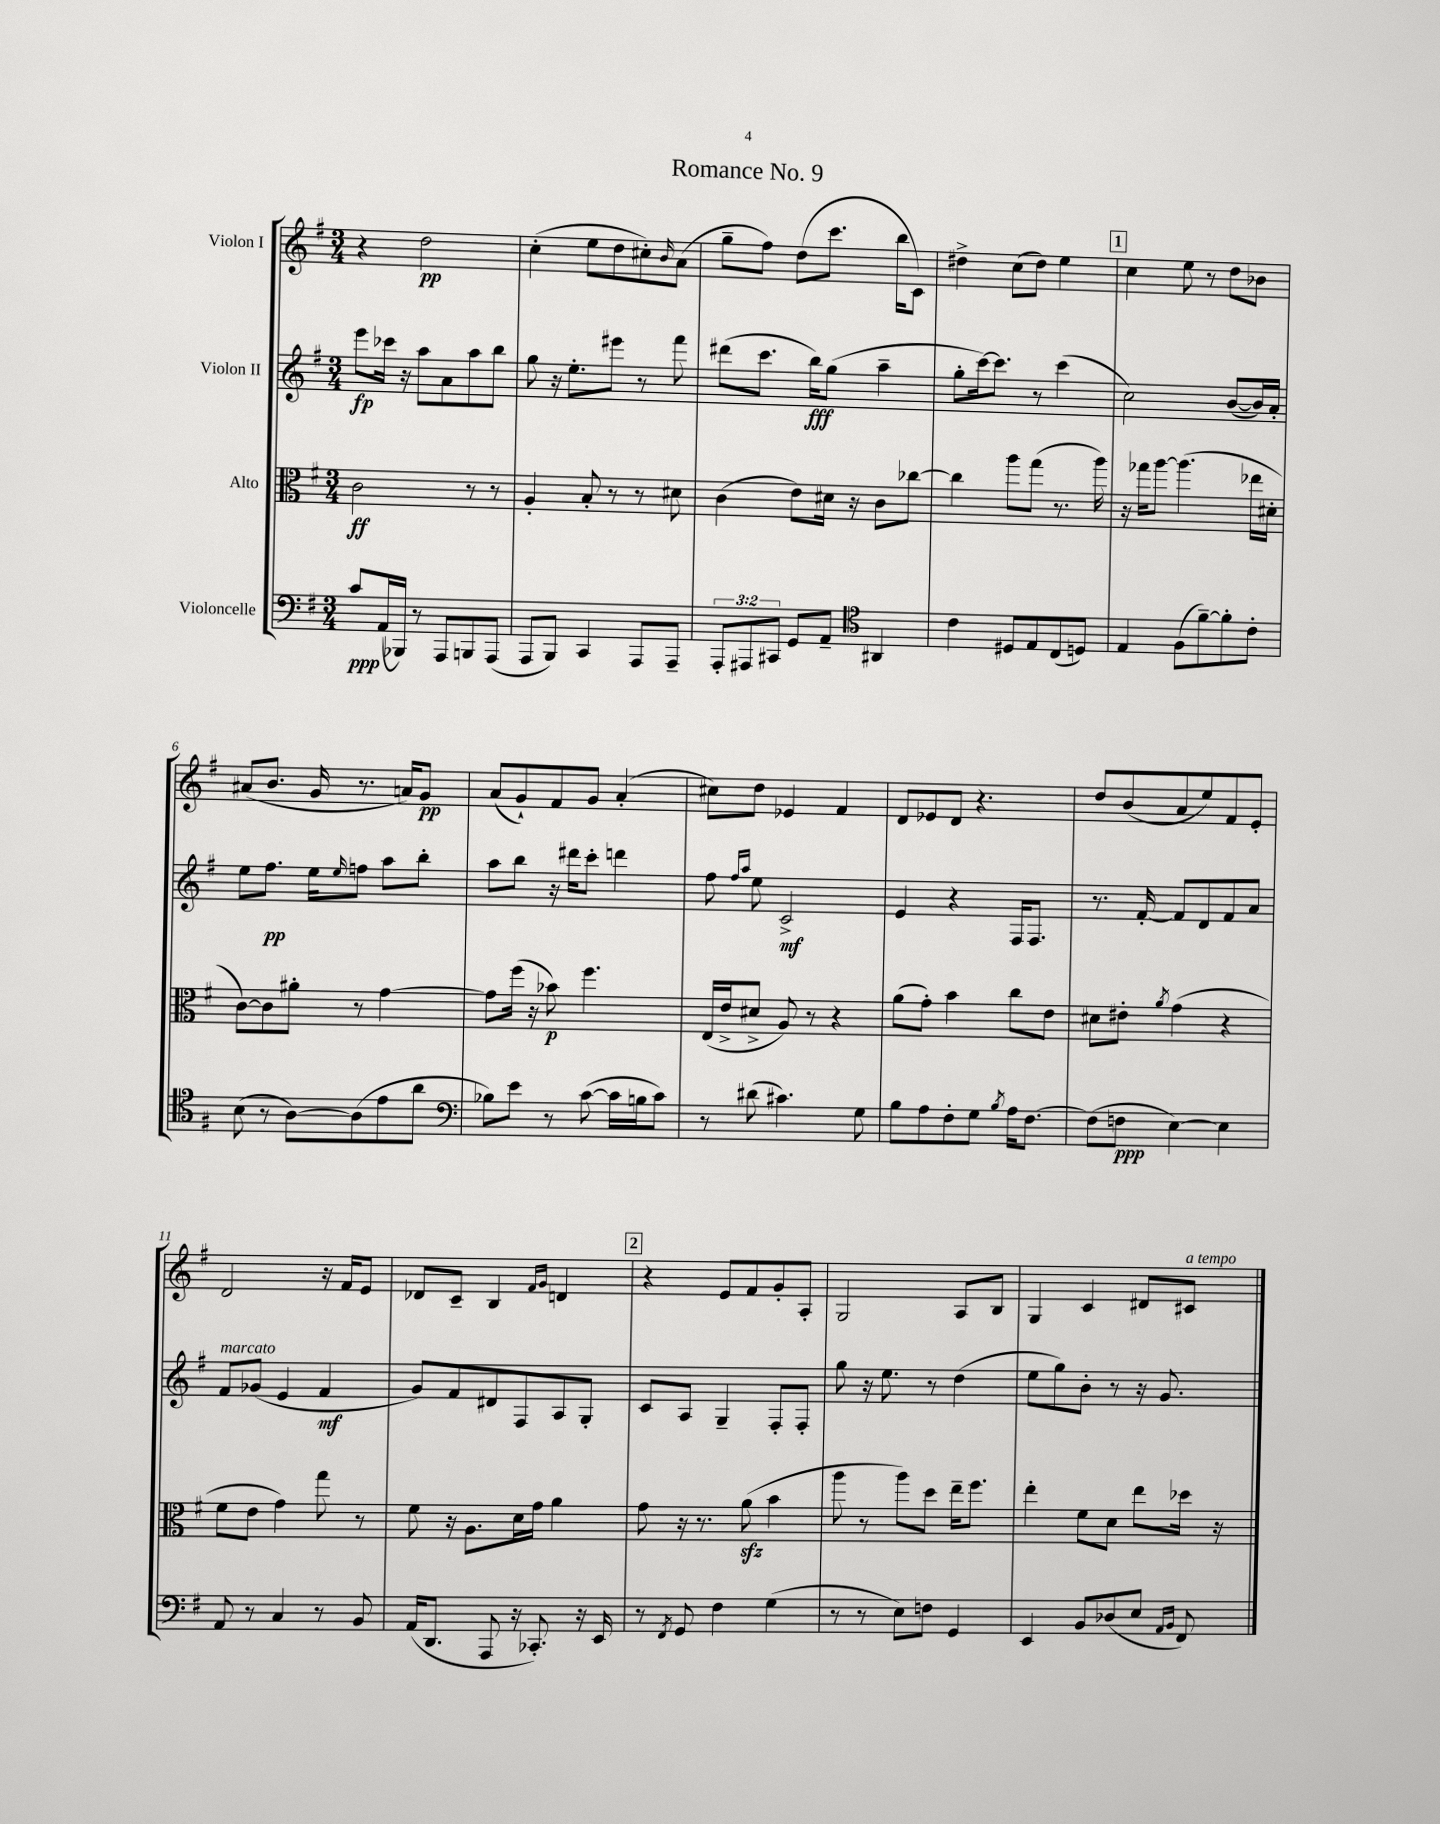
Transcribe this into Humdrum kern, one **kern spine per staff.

**kern	**dynam	**kern	**dynam	**kern	**dynam	**kern	**dynam
*part4	*part4	*part3	*part3	*part2	*part2	*part1	*part1
*staff4	*staff4	*staff3	*staff3	*staff2	*staff2	*staff1	*staff1
*I"Violoncelle	*	*I"Alto	*	*I"Violon II	*	*I"Violon I	*
*clefF4	*	*clefC3	*	*clefG2	*	*clefG2	*
*k[f#]	*	*k[f#]	*	*k[f#]	*	*k[f#]	*
*M3/4	*	*M3/4	*	*M3/4	*	*M3/4	*
=1	=1	=1	=1	=1	=1	=1	=1
8c/L	ppp	2c\	ff	8eee\L	fp	4r	.
(16AA/L	.	.	.	16ccc-X\Jk	.	.	.
16BBB-X/JJ)	.	.	.	16r	.	.	.
8r	.	.	.	8aa\L	.	2dd\	pp
8AAA/L	.	.	.	8a\	.	.	.
8BBBn/	.	8r	.	8aa\	.	.	.
(8AAA/J	.	8r	.	8bb\J	.	.	.
=2	=2	=2	=2	=2	=2	=2	=2
8AAA/L	.	4A'/	.	8gg\	.	(4cc'\	.
8BBB/J)	.	.	.	16r	.	.	.
.	.	.	.	8.ee'\L	.	.	.
4CC/	.	8B'/	.	.	.	8ee\L	.
.	.	8r	.	8eee#X\J	.	8dd\	.
8AAA/L	.	8r	.	8r	.	8cc#X'\)	.
.	.	.	.	.	.	16qqb/	.
8AAA~/J	.	8d#X\	.	8fff#\	.	(8a\J	.
=3	=3	=3	=3	=3	=3	=3	=3
12AAA'/L	.	(4c\	.	(8ddd#X\L	.	8gg~\L	.
12AAA#X/	.	.	.	.	.	.	.
.	.	.	.	8.ccc\J	.	8ff#\J)	.
12CC#X/J	.	.	.	.	.	.	.
8GG/L	.	8e\L)	.	.	.	(8dd\L	.
.	.	.	.	16bb\KL)	fff	.	.
8AA~/J	.	16d#X\Jk	.	(8gg\J	.	8.ccc\J	.
.	.	16r	.	.	.	.	.
*clefC4	*	*	*	*	*	*	*
4AA#X/	.	8c\L	.	4aa~\	.	.	.
.	.	.	.	.	.	16bb\KL	.
.	.	[8cc-X\J	.	.	.	8c\J)	.
=4	=4	=4	=4	=4	=4	=4	=4
4c\	.	4cc-\]	.	8gg'\L	.	4dd#X^\	.
.	.	.	.	[16ccc\k)	.	.	.
.	.	.	.	8.ccc\J]	.	.	.
8D#X/L	.	8aa\L	.	.	.	(8cc\L	.
8E/	.	(8gg\J	.	8r	.	8dd#\J)	.
(8C/	.	8.r	.	(4ccc\	.	4ee\	.
8Dn/J)	.	.	.	.	.	.	.
.	.	16aa\)	.	.	.	.	.
!!LO:REH:place=s1:t=1
=5	=5	=5	=5	=5	=5	=5	=5
4E/	.	16r	.	2cc\)	.	4cc\	.
.	.	16gg-X\KL	.	.	.	.	.
.	.	[8aa\J	.	.	.	.	.
(8F#\L	.	(4.aa\]	.	.	.	8ee\	.
[8f#~\)	.	.	.	.	.	8r	.
8f#'\]	.	.	.	([8b/L	.	8dd\L	.
8c'\J	.	16ee-X\LL	.	16b/L])	.	8b-X\J	.
.	.	16d#X'\JJ	.	16a'/JJ	.	.	.
!!LO:LB:g=z
=6	=6	=6	=6	=6	=6	=6	=6
(8B\	.	[8c\L)	.	8ee\L	.	(8a#X/L	.
8r	.	8c\]	.	8.ff#\J	pp	8.b/J	.
[8A\L)	.	8a#X'\J	.	.	.	.	.
.	.	.	.	16ee\KL	.	16g/	.
.	.	.	.	16qqee/	.	.	.
(8A\]	.	8r	.	8ffn\J	.	8.r	.
8e\	.	[4g\	.	8aa\L	.	.	.
.	.	.	.	.	.	16an/KL)	.
8a\J	.	.	.	8bb'\J	.	8g/J	pp
=7	=7	=7	=7	=7	=7	=7	=7
*clefF4	*	*	*	*	*	*	*
8B-X\L)	.	8g\L]	.	8aa\L	.	(8a/L	.
8e\J	.	(16ff#\Jk	.	8bb\J	.	8g`/)	.
.	.	16r	.	.	.	.	.
8r	.	8b-X\)	p	16r	.	8f#/	.
.	.	.	.	16ddd#X\KL	.	.	.
([8c\	.	4.ff#\	.	8ccc'\J	.	8g/J	.
16c\LL]	.	.	.	4dddn\	.	(4a'/	.
16Bn\J	.	.	.	.	.	.	.
8c\J)	.	.	.	.	.	.	.
=8	=8	=8	=8	=8	=8	=8	=8
8r	.	(16E/LL	.	8ff#\	.	8cc#X\L)	.
.	.	16e^/J	.	.	.	.	.
.	.	.	.	16qqff#/LL	.	.	.
.	.	.	.	16qqaa/JJ	.	.	.
(8d#X\	.	8d#X^/J	.	8ee\	.	8dd\J	.
4.c#X\)	.	8A/)	.	2c^/	mf	4e-X/	.
.	.	8r	.	.	.	.	.
.	.	4r	.	.	.	4f#/	.
8G\	.	.	.	.	.	.	.
=9	=9	=9	=9	=9	=9	=9	=9
8B\L	.	(8a\L	.	4e/	.	8d/L	.
8A\	.	8g'\J)	.	.	.	8e-X/	.
8F#'\	.	4b\	.	4r	.	8d/J	.
8G\J	.	.	.	.	.	4.r	.
8qB/	.	.	.	.	.	.	.
16A\KL	.	8cc\L	.	16F#/KL	.	.	.
[8.F#\J	.	.	.	8.F#/J	.	.	.
.	.	8e\J	.	.	.	.	.
=10	=10	=10	=10	=10	=10	=10	=10
(8F#\L]	.	8d#X\L	.	8.r	.	8dd/L	.
8Fn\J	ppp	8e#X'\J	.	.	.	(8b/	.
.	.	.	.	[16f#'/	.	.	.
.	.	8qa/	.	.	.	.	.
[4E\)	.	(4g\	.	8f#/L]	.	8a/	.
.	.	.	.	8d/	.	8ee/)	.
4E\]	.	4r	.	8f#/	.	8f#/	.
.	.	.	.	8a/J	.	8e'/J	.
!!LO:LB:g=z
=11	=11	=11	=11	=11	=11	=11	=11
!	!	!	!	!LO:TX:a:i:t=marcato	!	!	!
8AA/	.	8f#\L	.	8f#/L	.	2d/	.
8r	.	8e\J	.	(8g-X/J	.	.	.
4C/	.	4g\)	.	4e/	.	.	.
8r	.	8gg\	.	4f#/	mf	16r	.
.	.	.	.	.	.	16f#/KL	.
8BB/	.	8r	.	.	.	8e/J	.
=12	=12	=12	=12	=12	=12	=12	=12
(16AA/KL	.	8f#\	.	8g/L)	.	8d-X/L	.
8.DD/J	.	.	.	.	.	.	.
.	.	16r	.	8f#/	.	8c~/J	.
.	.	8.A\L	.	.	.	.	.
8AAA/	.	.	.	8d#X/	.	4B/	.
16r	.	16d\L	.	8F#/	.	.	.
8.CC-X'/)	.	16g\JJ	.	.	.	.	.
.	.	.	.	.	.	16qqf#/LL	.
.	.	.	.	.	.	16qqg/JJ	.
.	.	4a\	.	8A/	.	4dn/	.
16r	.	.	.	8G'/J	.	.	.
16EE/	.	.	.	.	.	.	.
!!LO:REH:place=s1:t=2
=13	=13	=13	=13	=13	=13	=13	=13
8r	.	8g\	.	8c/L	.	4r	.
8qFF#/	.	.	.	.	.	.	.
8GG/	.	16r	.	8A/J	.	.	.
.	.	8.r	.	.	.	.	.
4F#\	.	.	.	4G~/	.	8e/L	.
.	.	(8azz\	.	.	.	8f#/	.
(4G\	.	4b\	.	8F#'/L	.	8g'/	.
.	.	.	.	8F#'/J	.	8A'/J	.
=14	=14	=14	=14	=14	=14	=14	=14
8r	.	8aa\	.	8gg\	.	2G/	.
8r	.	8r	.	16r	.	.	.
.	.	.	.	8.ee\	.	.	.
8E\L)	.	8aa\L)	.	.	.	.	.
8Fn\J	.	8dd\J	.	8r	.	.	.
4GG/	.	16ee~\KL	.	(4dd\	.	8A/L	.
.	.	8.ff#\J	.	.	.	.	.
.	.	.	.	.	.	8B/J	.
=15	=15	=15	=15	=15	=15	=15	=15
4EE/	.	4ee'\	.	8ee\L	.	4G/	.
.	.	.	.	8gg\)	.	.	.
8BB/L	.	8f#\L	.	8b'\J	.	4c/	.
(8D-X/	.	8d\J	.	8r	.	.	.
8E/J	.	8ee\L	.	16r	.	8d#X/L	.
.	.	.	.	8.g/	.	.	.
16qqAA/LL	.	.	.	.	.	.	.
16qqBB/JJ	.	.	.	.	.	.	.
!	!	!	!	!	!	!LO:TX:a:i:t=a tempo	!
8FF#/)	.	16dd-X\Jk	.	.	.	8c#X/J	.
.	.	16r	.	.	.	.	.
==	==	==	==	==	==	==	==
*-	*-	*-	*-	*-	*-	*-	*-
